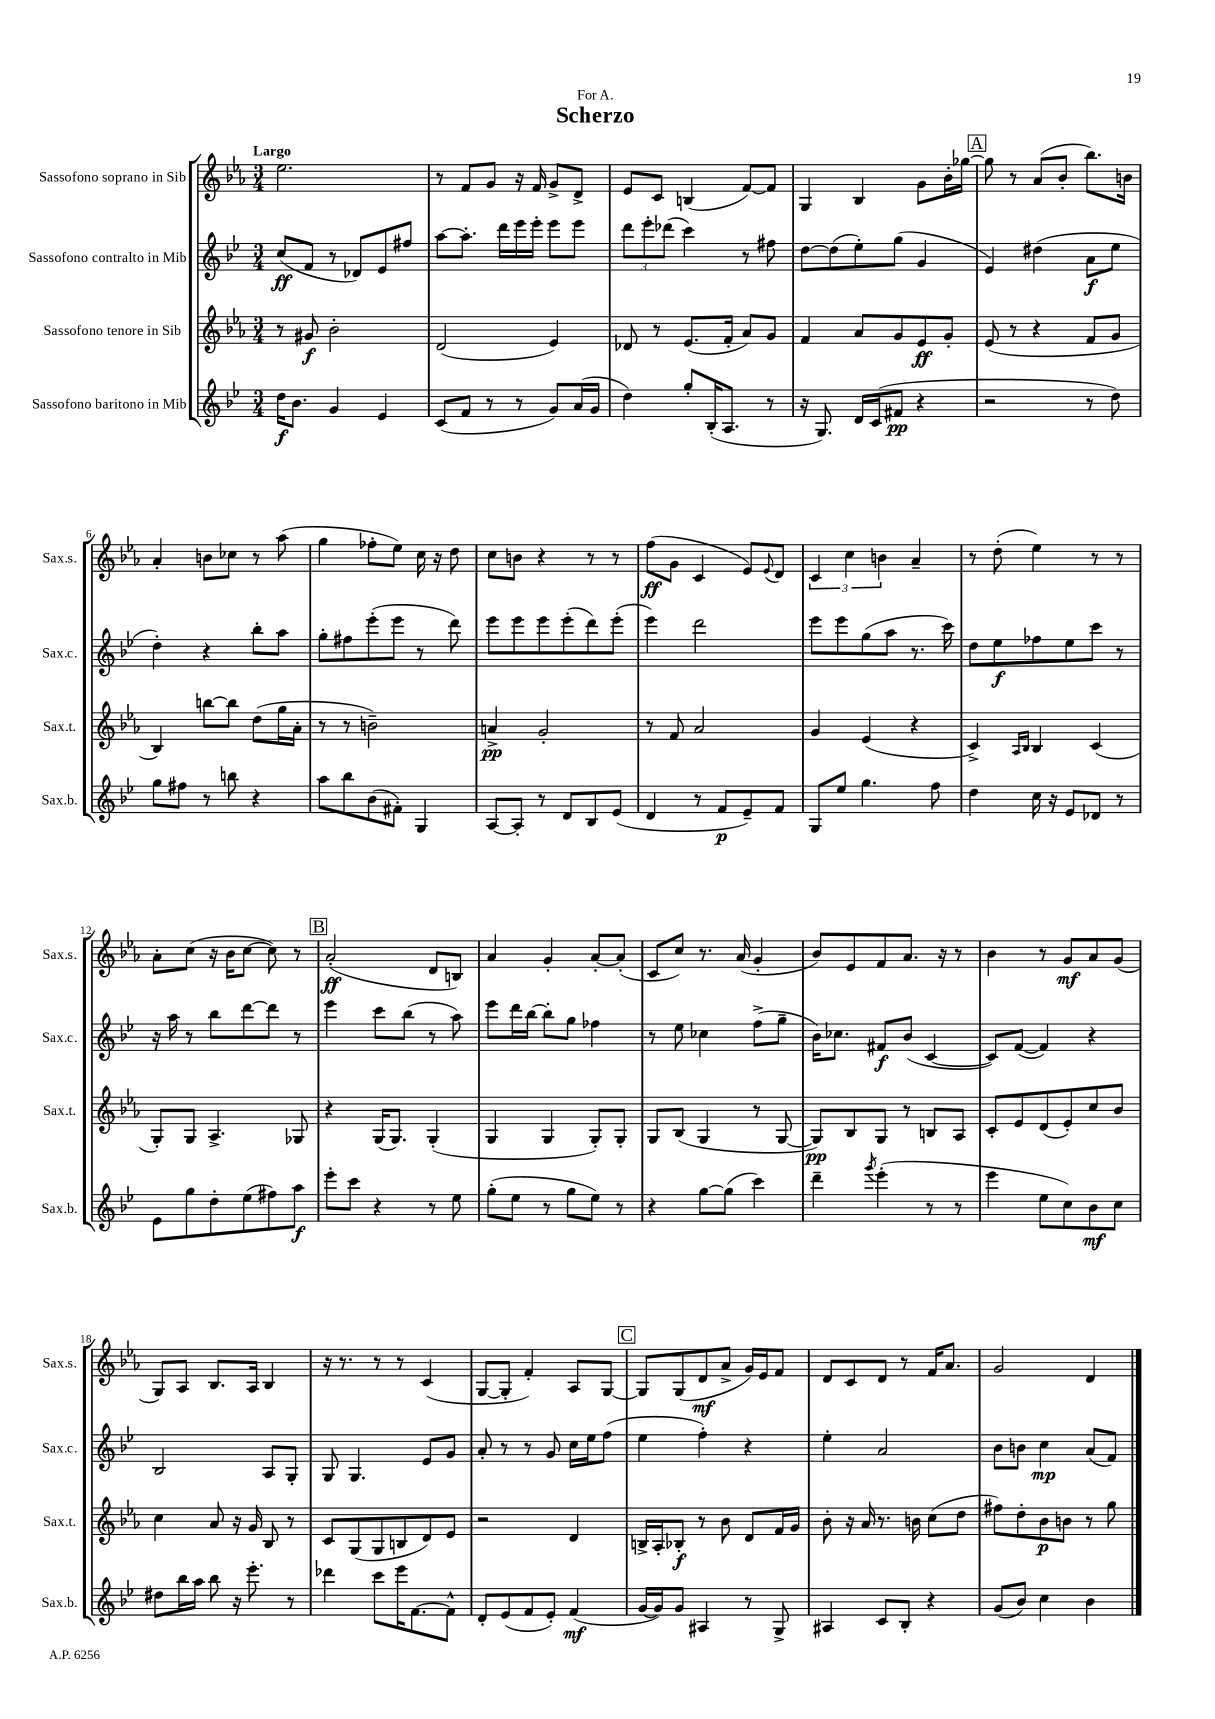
\header { title = "Scherzo" dedication = "For A." }
<<
\new StaffGroup <<
\new Staff = "s0" \with { instrumentName = "Sassofono soprano in Sib" shortInstrumentName = "Sax.s." } {
    \clef treble \key ees \major \numericTimeSignature \time 3/4 \tempo "Largo"
    ees''2. |
    r8 f'8 g'8 r16 f'16 g'8-> d'8-> |
    ees'8 c'8 b4( f'8~) f'8 |
    g4 bes4 g'8 bes'16-. ges''16~ |
    \mark \markup { \box "A" } ges''8 r8 aes'8( bes'8-. bes''8.) b'16 |
    aes'4-. b'8 ces''8 r8 aes''8( |
    g''4 fes''8-. ees''8) c''16 r16 d''8 |
    c''8 b'8 r4 r8 r8 |
    f''8\ff( g'8 c'4 ees'8) \appoggiatura { ees'8 } d'8 |
    \tuplet 3/2 { c'4 c''4 b'4 } aes'4-- |
    r8 d''8-.( ees''4) r8 r8 |
    aes'8-. c''8( r16 bes'16 c''8~ c''8) r8 |
    \mark \markup { \box "B" } aes'2-.\ff( d'8 b8) |
    aes'4 g'4-. aes'8~-. aes'8-.( |
    c'8 c''8) r8. aes'16( g'4-. |
    bes'8) ees'8 f'8 aes'8. r16 r8 |
    bes'4 r8 g'8\mf aes'8 g'8( |
    g8) aes8 bes8. aes16 bes4 |
    r16 r8. r8 r8 c'4( |
    g8~ g8-. f'4-.) aes8 g8~ |
    \mark \markup { \box "C" } g8 g8( d'8\mf aes'8-> g'16) ees'16 f'8 |
    d'8 c'8 d'8 r8 f'16 aes'8. |
    g'2 d'4 \bar "|." |
}
\new Staff = "s1" \with { instrumentName = "Sassofono contralto in Mib" shortInstrumentName = "Sax.c." } {
    \clef treble \key bes \major \numericTimeSignature \time 3/4
    c''8\ff( f'8 r8 des'8) ees'8 fis''8 |
    a''8~ a''8.-. d'''16 ees'''16 ees'''16-. ees'''8 ees'''8 |
    \tuplet 3/2 { d'''8 ees'''8-. des'''8( } c'''4) r8 fis''8 |
    d''8~ d''8( ees''8-.) g''8( g'4 |
    \mark \markup { \box "A" } ees'4) dis''4( a'8\f ees''8 |
    d''4-.) r4 bes''8-. a''8 |
    g''8-. fis''8 ees'''8-.( ees'''8 r8 d'''8) |
    ees'''8 ees'''8 ees'''8 ees'''8-.( d'''8) ees'''8-.( |
    ees'''4) d'''2 |
    ees'''8 ees'''8 g''8( a''8 r8. c'''16) |
    d''8 ees''8\f fes''8 ees''8 c'''8 r8 |
    r16 a''16 r8 bes''8 d'''8~ d'''8 r8 |
    \mark \markup { \box "B" } ees'''4 c'''8 bes''8( r8 a''8) |
    ees'''8 d'''16 bes''16~ bes''8-. g''8 fes''4 |
    r8 ees''8 ces''4 f''8->( g''8-- |
    bes'16) ces''8. fis'8\f bes'8( c'4~ |
    c'8) f'8~( f'4) r4 |
    bes2 a8 g8-. |
    g8 g4. ees'8 g'8 |
    a'8-. r8 r8 g'8 c''16 ees''16 f''8( |
    \mark \markup { \box "C" } ees''4 f''4-.) r4 |
    ees''4-. a'2 |
    bes'8 b'8 c''4\mp a'8( f'8) \bar "|." |
}
\new Staff = "s2" \with { instrumentName = "Sassofono tenore in Sib" shortInstrumentName = "Sax.t." } {
    \clef treble \key ees \major \numericTimeSignature \time 3/4
    r8 gis'8\f bes'2-. |
    d'2( ees'4) |
    des'8 r8 ees'8.( f'16-. aes'8) g'8 |
    f'4 aes'8 g'8 ees'8\ff g'8-. |
    \mark \markup { \box "A" } ees'8( r8 r4 f'8 g'8 |
    bes4) b''8~ b''8 d''8( g''16 aes'16-. |
    r8 r8 b'2--) |
    a'4->\pp g'2-. |
    r8 f'8 aes'2 |
    g'4 ees'4( r4 |
    c'4->) \grace { aes16 bes16 } bes4 c'4( |
    g8-.) g8 aes4.-> ges8 |
    \mark \markup { \box "B" } r4 g16( g8.) g4-.( |
    g4 g4 g8-.) g8-. |
    g8 bes8( g4 r8 g8~ |
    g8\pp) bes8 g8 r8 b8 aes8 |
    c'8-. ees'8 d'8( ees'8-.) c''8 bes'8 |
    c''4 aes'8 r16 g'16 bes8 r8 |
    c'8 g8( g8 b8 d'8) ees'8 |
    r2 d'4 |
    \mark \markup { \box "C" } b16-> aes16-. bes8-.\f r8 bes'8 d'8 f'16 g'16 |
    bes'8-. r16 aes'16 r8. b'16 c''8( d''8 |
    fis''8) d''8-. bes'8\p b'8 r8 g''8 \bar "|." |
}
\new Staff = "s3" \with { instrumentName = "Sassofono baritono in Mib" shortInstrumentName = "Sax.b." } {
    \clef treble \key bes \major \numericTimeSignature \time 3/4
    d''16\f bes'8. g'4 ees'4 |
    c'8( f'8 r8 r8 g'8) a'16( g'16 |
    d''4) g''8-. bes16-.( a8. r8 |
    r16 g8.) d'16 c'16( fis'8\pp r4 |
    \mark \markup { \box "A" } r2 r8 d''8) |
    g''8 fis''8 r8 b''8 r4 |
    a''8 bes''8 bes'8( fis'8-.) g4 |
    a8~ a8-. r8 d'8 bes8 ees'8( |
    d'4 r8 f'8\p ees'8--) f'8 |
    g8 ees''8 g''4. f''8 |
    d''4 c''16 r16 ees'8 des'8 r8 |
    ees'8 g''8 d''8-. ees''8( fis''8) a''8\f |
    \mark \markup { \box "B" } ees'''8-. c'''8 r4 r8 ees''8 |
    g''8-.( ees''8 r8 g''8 ees''8) r8 |
    r4 g''8~ g''8( c'''4) |
    d'''4-- \acciaccatura { g'''8 } ees'''4-.( r8 r8 |
    ees'''4 ees''8 c''8) bes'8\mf c''8 |
    dis''8 bes''16 a''16 bes''8 r16 ees'''8.-. r8 |
    des'''4 c'''8 ees'''16 f'8.~ f'8-^ |
    d'8-. ees'8( f'8 ees'8-.) f'4\mf( |
    \mark \markup { \box "C" } g'16~ g'16) g'8 ais4 r8 g8-> |
    ais4 c'8 bes8-. r4 |
    g'8( bes'8) c''4 bes'4 \bar "|." |
}
>>
>>
